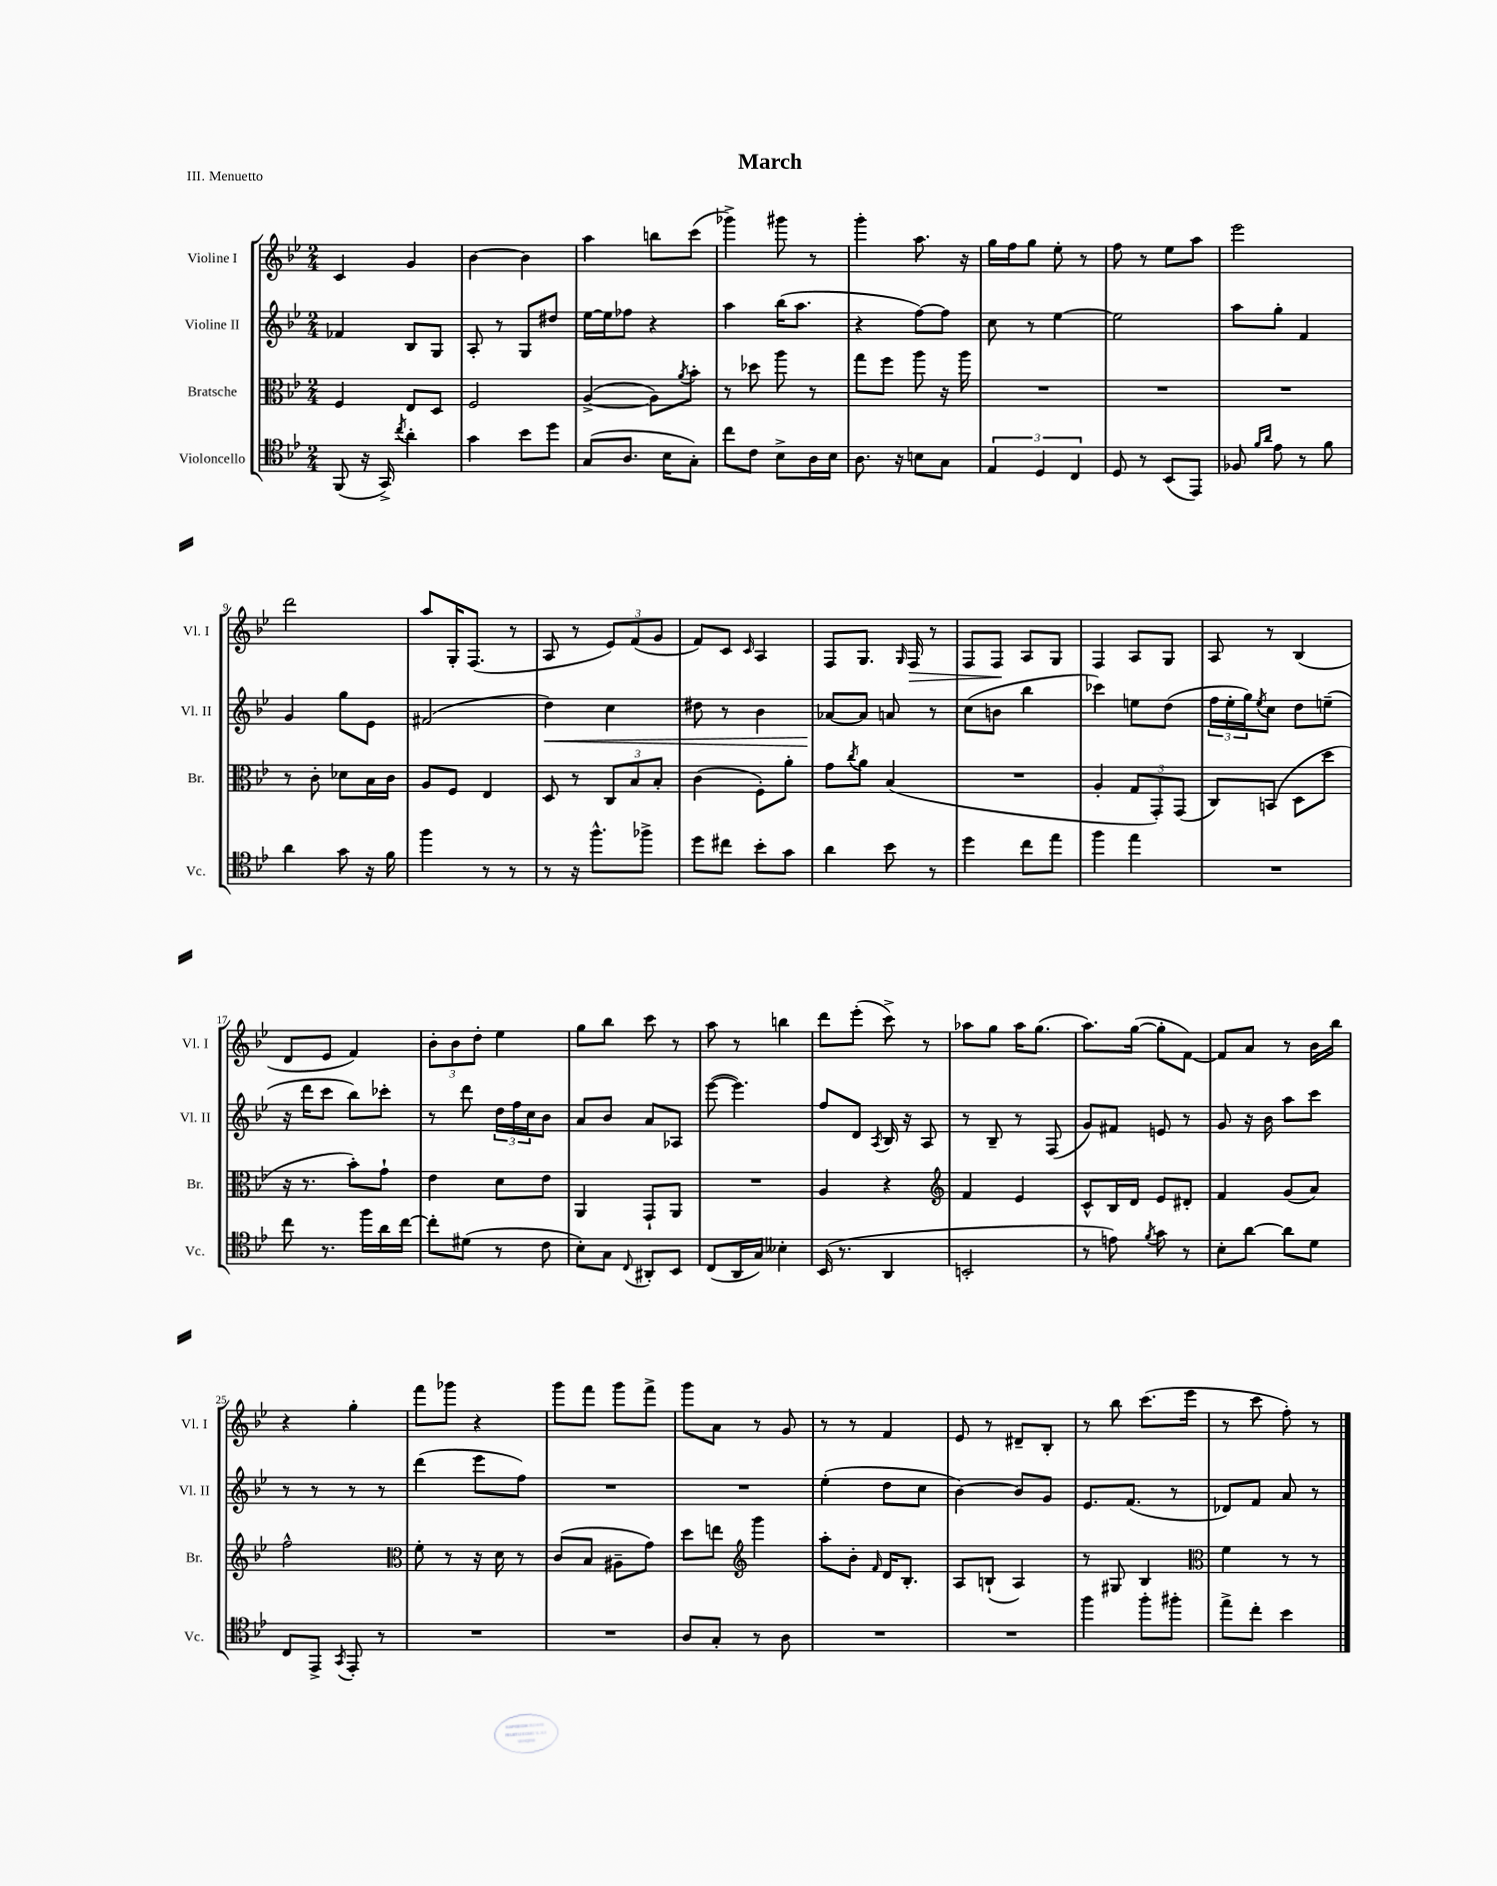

**kern	**kern	**kern	**kern
*staff4	*staff3	*staff2	*staff1
*clefC4	*clefC3	*clefG2	*clefG2
*k[b-e-]	*k[b-e-]	*k[b-e-]	*k[b-e-]
*M2/4	*M2/4	*M2/4	*M2/4
(8FF	4F	4f-	4c
16r	.	.	.
16GG^)	.	.	.
8qcc	.	.	.
4a'	8E-	8B-	4g
.	8D	8G	.
=	=	=	=
4g	2F	8A'	[4b-
.	.	8r	.
8b-	.	8G	4b-]
8dd	.	8dd#	.
=	=	=	=
(8G	([4A^	[16ee-	4aa
.	.	16ee-]	.
8.A	.	8ff-	.
.	8A])	4r	8bb
16B-	.	.	.
.	8qa	.	.
8G')	8b-'	.	(8ccc
=	=	=	=
8cc	8r	4aa	4ggg-^)
8c	8dd-	.	.
8B-^	8aa	(16bb-	8ggg#
.	.	8.aa	.
16A	8r	.	8r
16B-	.	.	.
=	=	=	=
8.A	8gg	4r	4ggg'
.	8ff	.	.
16r	.	.	.
8B	8aa	[8ff)	8.aa
8G	16r	8ff]	.
.	16aa	.	16r
=	=	=	=
6E-	2r	8cc	16gg
.	.	.	16ff
.	.	8r	8gg
6D	.	.	.
.	.	[4ee-	8ee-'
6C	.	.	.
.	.	.	8r
=	=	=	=
8D	2r	2ee-]	8ff
8r	.	.	8r
(8BB-	.	.	8ee-
8EE-)	.	.	8aa
=	=	=	=
8F-	2r	8aa	2eee-
16qqf	.	.	.
16qqa	.	.	.
8e-	.	8gg'	.
8r	.	4f	.
8f	.	.	.
=	=	=	=
4a	8r	4g	2ddd
.	8c'	.	.
8g	8d-	8gg	.
16r	16B-	8e-	.
16f	16c	.	.
=	=	=	=
4ff	8A	(2f#	8aa
.	8F	.	16G'
.	.	.	(8.F
8r	4E-	.	.
8r	.	.	8r
=	=	=	=
8r	8D	4dd)	8A
16r	8r	.	8r
8.ff^^	.	.	.
.	12C	4cc	12e-)
.	12B-	.	(12f
8ff-^	.	.	.
.	12B-'	.	12g
=	=	=	=
8dd	(4c	8dd#	8f)
8cc#	.	8r	8c
.	.	.	16qqc
8b-'	8F')	4b-	4A
8g	8a'	.	.
=	=	=	=
4a	8g	[8a-	8F
.	8qcc	.	.
.	8a	8a-]	8.G
8b-	(4B-	8a	.
.	.	.	16qqG
.	.	.	16F
8r	.	8r	8r
=	=	=	=
4dd	2r	(8cc	8F
.	.	8b	8F
8cc	.	4bb-	8A
8ee-	.	.	8G
=	=	=	=
4ff	4A'	4ccc-)	4F
4ee-	12G	8ee	8A
.	12GG')	.	.
.	.	(8dd	8G
.	(12GG	.	.
=	=	=	=
2r	8C)	24ff	8A
.	.	24ee-'	.
.	.	24gg)	.
.	.	8qee-	.
.	(8BB	8cc	8r
.	8D	8dd	(4B-
.	8dd	(8ee~	.
=	=	=	=
8cc	16r	16r	8d
.	8.r	16ddd	.
8.r	.	8ccc	8e-
.	8b-')	8bb-)	4f)
16ff	.	.	.
16a	8g`	8ccc-'	.
[16cc	.	.	.
=	=	=	=
8cc']	4e-	8r	12b-'
.	.	.	12b-
(8d#	.	8ddd	.
.	.	.	12dd'
8r	8d	24dd	4ee-
.	.	24ff	.
.	.	24cc	.
8c	8e-	8b-	.
=	=	=	=
8B-')	4AA	8a	8gg
8G	.	8b-	8bb-
8qqC	.	.	.
8AA#'	8GG`	8a	8ccc
8BB-	8AA	8A-	8r
=	=	=	=
(8C	2r	([8eee-	8aa
16AA	.	4.eee-])	8r
16G)	.	.	.
4B--'	.	.	4bb
=	=	=	=
(16BB-	4A	8ff	8ddd
8.r	.	.	.
.	.	8d	(8eee-'
.	.	8qA	.
4AA	4r	16B-	8ccc^)
.	.	16r	.
.	.	8A	8r
=	=	=	=
*	*clefG2	*	*
2BB'	4f	8r	8aa-
.	.	8B-~	8gg
.	4e-	8r	16aa-
.	.	.	(8.gg
.	.	(8F	.
=	=	=	=
8r	8c^^	8g)	8.aa)
8e)	16B-	8f#	.
.	16d	.	([16gg
8qf	.	.	.
8g	8e-	8e	8gg']
8r	8d#'	8r	[8f)
=	=	=	=
8B-'	4f	8g	8f]
[8a	.	16r	8a
.	.	16b-	.
8a]	(8g	8aa	8r
8d	8a)	8ccc	16b-
.	.	.	16bb-
=	=	=	=
8C	2ff^^	8r	4r
8EE-^	.	8r	.
8qGG	.	.	.
8EE-'	.	8r	4gg'
8r	.	8r	.
=	=	=	=
*	*clefC3	*	*
2r	8f'	(4ddd	8fff
.	8r	.	8ggg-
.	16r	8eee-	4r
.	16d	.	.
.	8r	8ff)	.
=	=	=	=
2r	(8c	2r	8ggg
.	8B-	.	8fff
.	8A#~	.	8ggg
.	8g)	.	8fff^
=	=	=	=
8A	8dd	2r	8ggg
8G'	8ee	.	8a
*	*clefG2	*	*
8r	4ggg	.	8r
8A	.	.	8g
=	=	=	=
2r	8aa'	(4ee-'	8r
.	8b-'	.	8r
.	16qqf	.	.
.	16d	8dd	4f
.	8.B-'	.	.
.	.	8cc	.
=	=	=	=
2r	8A	[4b-)	8e-
.	(8B`	.	8r
.	4A)	8b-]	8d#~
.	.	8g	8B-'
=	=	=	=
4ff	8r	8.e-	8r
.	8G#	.	8bb-
.	.	(8.f	.
8ff'	4B-	.	(8.ccc
8ff#'	.	8r	.
.	.	.	16eee-
=	=	=	=
*	*clefC3	*	*
8ee-^	4f	8d-)	8r
8cc'	.	8f	8ccc
4b-	8r	8a	8ff')
.	8r	8r	8r
==	==	==	==
*-	*-	*-	*-
